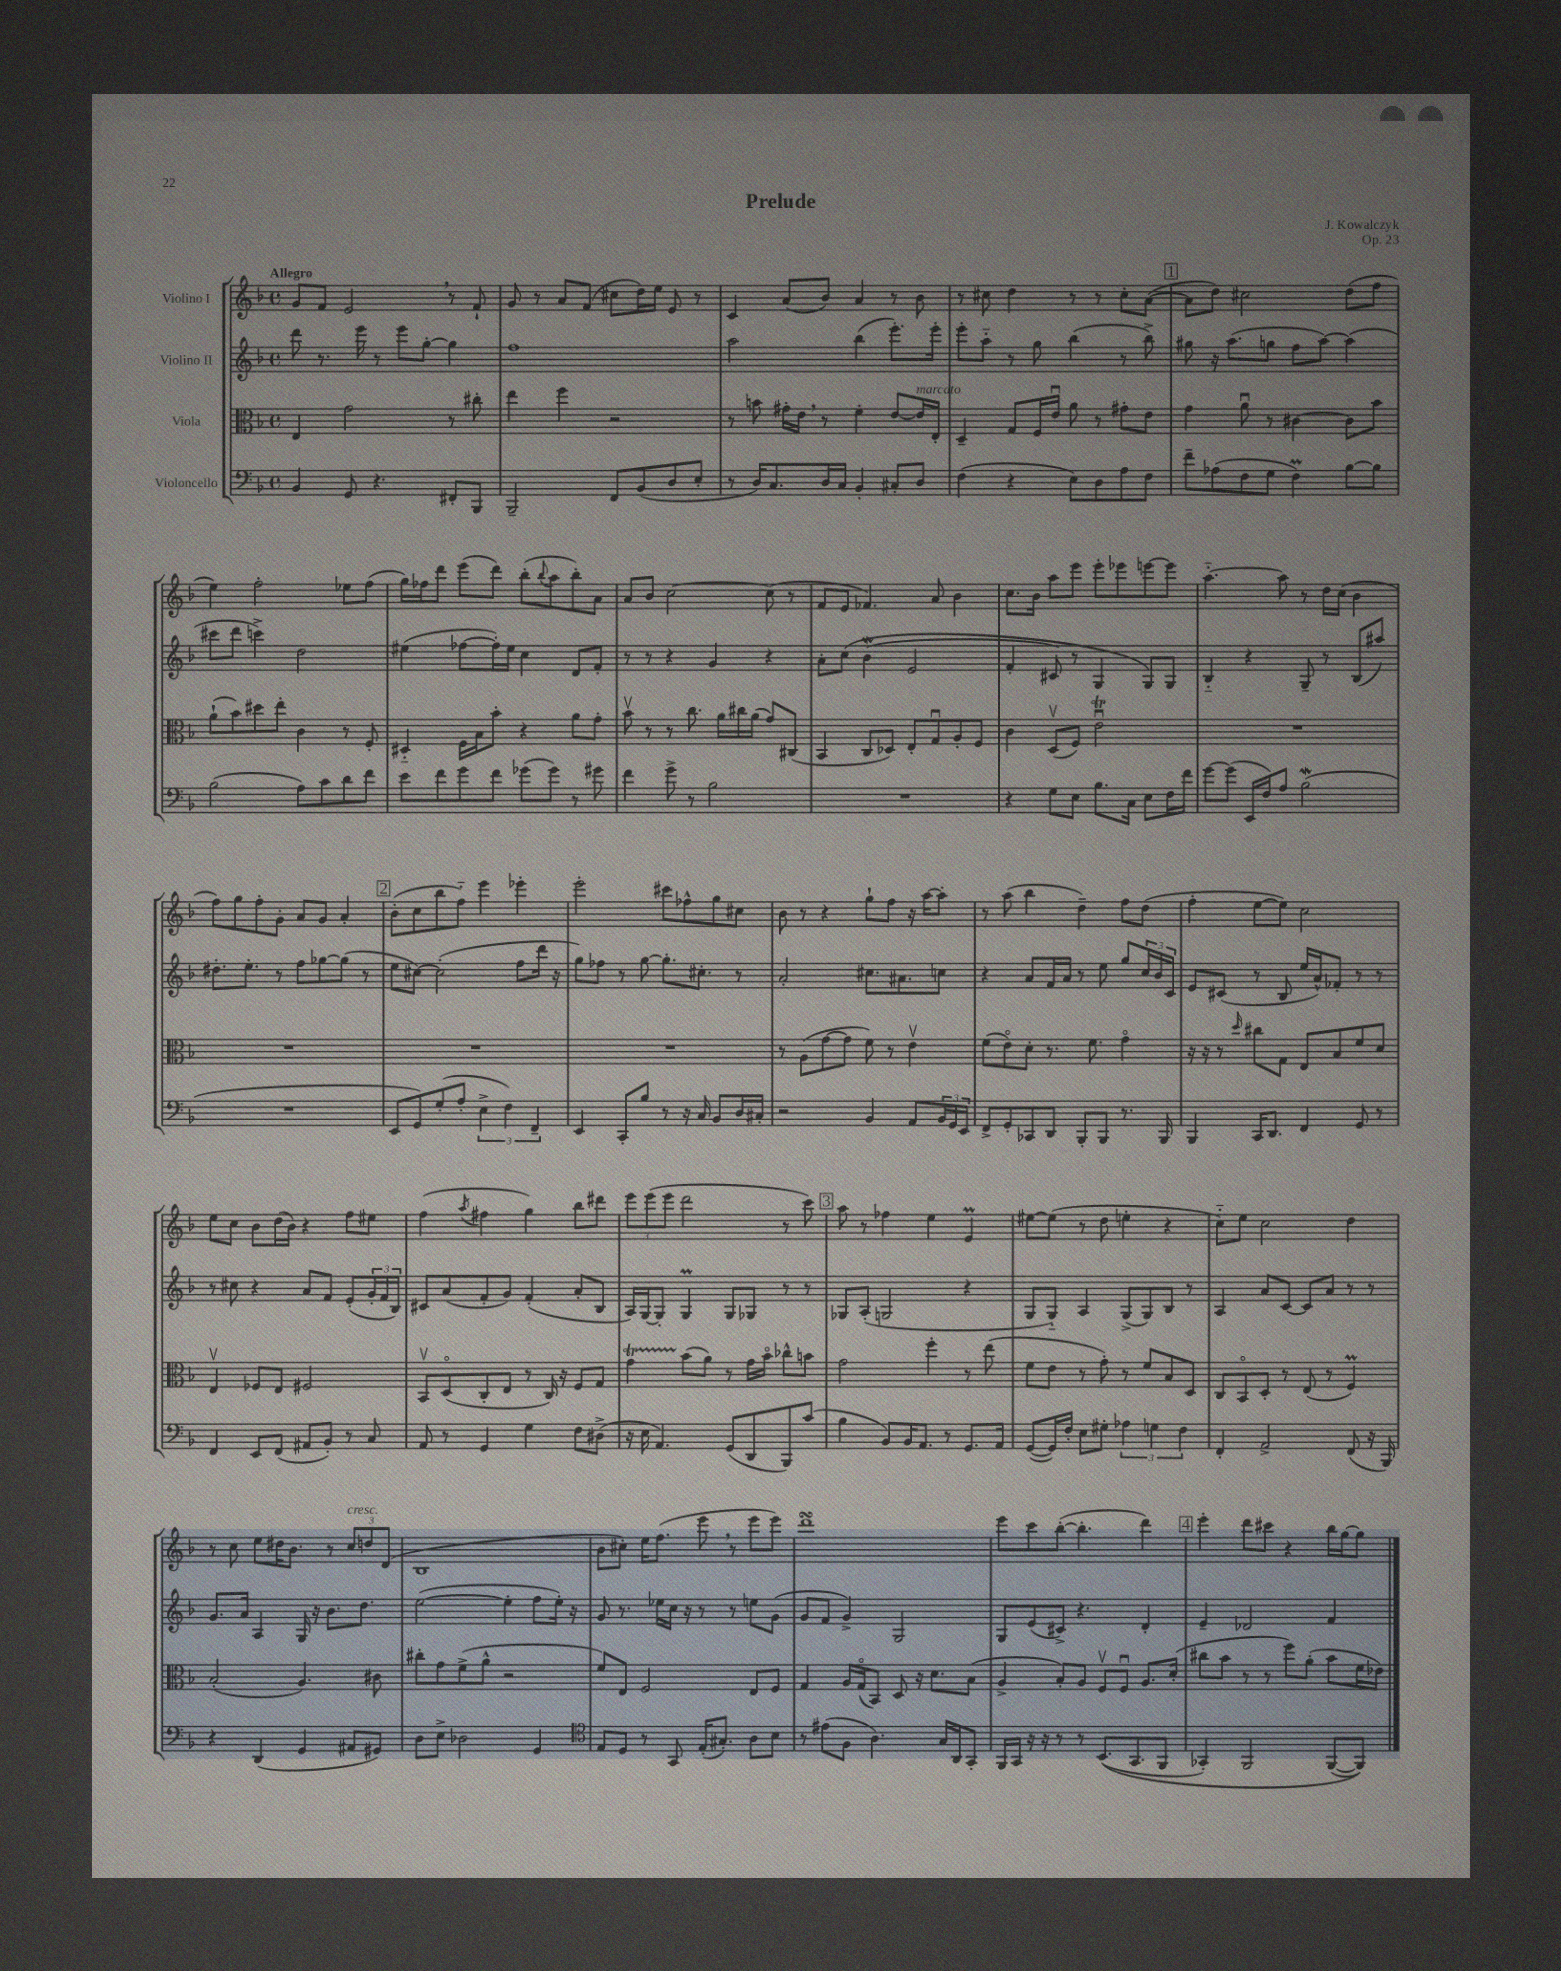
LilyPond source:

\header { title = "Prelude" composer = "J. Kowalczyk" opus = "Op. 23" }
<<
\new StaffGroup <<
\new Staff = "s0" \with { instrumentName = "Violino I" } {
    \clef treble \key f \major \defaultTimeSignature \time 4/4 \tempo "Allegro"
    g'8 f'8 e'2 \breathe r8 f'8-! |
    g'8 r8 a'8 f'8( cis''8 d''16) e''16 e'8 r8 |
    c'4 a'8( bes'8) a'4 r8 bes'8 |
    r8 cis''8 d''4 r8 r8 cis''8-. a'8~( |
    \mark \markup { \box "1" } a'8 d''8) cis''2 d''8( f''8 |
    e''4) f''2-. ees''8 f''8( |
    g''16) fes''16 d'''8 e'''8( d'''8) bes''8-.( \appoggiatura { bes''8 } a''8 bes''8-.) a'8 |
    a'8 bes'8 c''2~ c''8( r8 |
    f'8 e'8 fes'4.) a'8 bes'4 |
    c''8. bes'16 a''8 e'''8 e'''8-. ees'''8 e'''8~ e'''8 |
    a''4.~-_ a''8 r8 d''16 c''16( bes'4 |
    f''8) g''8 f''8-. g'8-. a'8 g'8 a'4-. |
    \mark \markup { \box "2" } bes'8-.( c''8 bes''8 f''8-_) e'''4 ees'''4-. |
    e'''2-. cis'''8 fes''8-^ g''8 cis''8 |
    bes'8 r8 r4 g''8-! f''8 r16 a''16~ a''8-. |
    r8 a''8( bes''4 d''4--) f''8 d''8( |
    f''4-. e''8~ e''8) c''2 |
    e''8 c''8 bes'8 d''16( bes'16) r4 f''8 eis''8 |
    f''4( \acciaccatura { a''8 } fis''4 g''4) bes''8 dis'''8 |
    \tuplet 3/2 { e'''8 e'''8( e'''8 } d'''2 r8 c'''8) |
    \mark \markup { \box "3" } a''8 r8 fes''4 e''4 e'4\prall |
    eis''8~ eis''8( r8 d''8 e''4-. r4 |
    c''8-_) e''8 c''2 d''4 |
    r8 c''8 e''8 dis''16 bes'8. r8 \tuplet 3/2 { c''8^\markup { \italic "cresc." } d''8 d'8( } |
    bes1 |
    bes'8 cis''8-.) e''16 f''8.( e'''8 \breathe r8 e'''8 e'''8) |
    d'''1\turn |
    e'''8 c'''8 bes''8~-.( bes''4.-. d'''4) |
    \mark \markup { \box "4" } e'''4-. d'''8 cis'''8 r4 bes''16 g''16~ g''8 \bar "|." |
}
\new Staff = "s1" \with { instrumentName = "Violino II" } {
    \clef treble \key f \major \defaultTimeSignature \time 4/4
    d'''8 r8. e'''16 r8 e'''8 g''8~-. g''4 |
    f''1 |
    a''2 bes''4( e'''8.-.) e'''16-. |
    e'''8-. a''8-_ r8 g''8 bes''4( r8 bes''8->) |
    \mark \markup { \box "1" } gis''8 r16 a''8.( g''8 f''8 a''8~) a''4( |
    cis'''8 d'''8 c'''4->) d''2 |
    eis''4( fes''8~ fes''16-.) eis''16 c''4 d'8 f'8-. |
    r8 r8 r4 g'4 r4 |
    a'8-. c''8\( bes'4\mordent( e'2 |
    f'4-. cis'8) r8 g4 g8\) g8 |
    bes4-_ r4 g8-- r8 bes8( ais''8) |
    dis''8.-. e''8.-. r8 f''8 ges''8~ ges''8( r8 |
    \mark \markup { \box "2" } e''8 cis''8~) cis''2-.( f''8 d'''16 r16 |
    g''8) fes''8 r8 g''8~ g''8.-. cis''8.-. r8 |
    a'2-. cis''8. ais'8. c''8 |
    r4 a'8 f'16 a'16 r8 e''8 g''8 \tuplet 3/2 { c''16 bes'16 c'16 } |
    e'8 cis'8( r8 bes8 e''16 a'16-^) fes'8-. r8 r8 |
    r8 cis''8 r4 a'8 f'8 e'8-.( \tuplet 3/2 { g'16-. f'16 bes16) } |
    cis'8 a'8( f'8-. g'8) f'4-.( a'8-. bes8 |
    a16) g16~ g8-. g4\prall g8 ges8 r8 r8 |
    \mark \markup { \box "3" } ges8 a8-.( g2 r4 |
    g8 g8-_) a4 g8->( g8) bes8 r8 |
    a4 a'8 c'8~ c'8 a'8 r8 r8 |
    g'8. a'16 a4 g16 r16 bes'8. d''8. |
    e''2~( e''4-. f''8 e''16-.) r16 |
    g'8 r8. ees''16 c''16 r16 r8 r8 e''8 g'8( |
    g'8 f'8 g'4->) g2 |
    g8 e'8( cis'8->) r4. d'4-. |
    \mark \markup { \box "4" } e'4-- des'2 f'4 \bar "|." |
}
\new Staff = "s2" \with { instrumentName = "Viola" } {
    \clef alto \key f \major \defaultTimeSignature \time 4/4
    e4 g'2 r8 cis''8-. |
    e''4 f''4 r2 |
    r8 b'8 gis'16-. e'16 \breathe r8 f'4-. e'8~ e'16^\markup { \italic "marcato" } e16-. |
    d4-- g8 f16 e'16\downbow a'8 r8 gis'8-. e'8 |
    \mark \markup { \box "1" } g'4 a'8\downbow r8 cis'4~ cis'8 bes'8 |
    a'8-!( bes'8) dis''8 e''8-. c'4 r8 f8-. |
    dis4-_ f16 bes16 bes'8-. r4 a'8 g'8-. |
    bes'8\upbow r8 r8 c''8. a'16 cis''16 a'16( g'8) cis8( |
    bes,4 c8 des8) e8-. g8\downbow a8-. f8 |
    c'4 d8\upbow( f8) e'2\downbow\trill |
    R1 |
    R1 |
    \mark \markup { \box "2" } R1 |
    R1 |
    r8 a8( g'8~ g'8 f'8) r8 e'4\upbow |
    f'8( e'8\flageolet) d'8-. r8. f'8. g'4\flageolet |
    r16 r16 r8 \grace { d''16 } cis''8 g8 e8 bes8 f'8 d'8 |
    e4\upbow fes8 e8 fis2 |
    bes,8\upbow d8\flageolet( c8-. e8 r8 c16) r16 f8 g8 |
    g'4\startTrillSpan bes'8\stopTrillSpan( a'8) r8 g'16 bes'16\flageolet ces''8-^ b'8 |
    \mark \markup { \box "3" } g'2 f''4-. r8 e''8( |
    f'8 e'8 r8 g'8-.) r8 f'8 bes8 d8 |
    c8 bes,8\flageolet d8-. r8 e8( r8 f4\prall) |
    bes2-.( a4.) cis'8 |
    cis''8-. g'8 f'8->( a'8-^ r2 |
    f'8) e8 f2 e8 f8 |
    g4 a16 g16\flageolet( bes,8) d8 r16 d'8. bes8( |
    a4-> bes8-.) a8 f8\upbow f8\downbow a8. d'16-.( |
    \mark \markup { \box "4" } cis''8 bes'8 r8 r8 f''8) a'8-.( bes'8 f'16 ees'16) \bar "|." |
}
\new Staff = "s3" \with { instrumentName = "Violoncello" } {
    \clef bass \key f \major \defaultTimeSignature \time 4/4
    bes,4 g,8 r4. fis,8-. bes,,8 |
    bes,,2-- f,8 bes,8( d8 e8-. |
    r8 d16) c8. d16 c16 bes,4-. cis8-. d8 |
    f4( r4 e8) d8 a8 f8 |
    \mark \markup { \box "1" } f'8-- aes8( f8 g8 f4\prall) bes8~ bes8 |
    bes2( a8) c'8 d'8 f'8 |
    e'8 f'8 g'8 f'8 ges'8( ges'8) r8 gis'8 |
    f'4 g'8-> r8 bes2 |
    R1 |
    r4 g8 e8 bes8. c16 e8 f16 f'16 |
    g'8~ g'8( e,16 f16) a8 bes2\mordent( |
    R1 |
    \mark \markup { \box "2" } e,8 g,8) g8-.( a8-. \tuplet 3/2 { e4-> f4) f,4-- } |
    e,4 c,8-. bes8 r8 r16 c16 bes,8 d16 cis16-. |
    r2 bes,4 a,8 \tuplet 3/2 { bes,16 g,16 e,16 } |
    f,8-> g,8-. ces,8 d,8 bes,,8-. bes,,8 r8. bes,,16 |
    bes,,4 c,16 d,8. f,4 g,8 r8 |
    f,4 e,8 f,8( ais,8 bes,8-.) r8 c8 |
    a,8 r8 g,4 g4 f8 dis8->( |
    r16 e16 a,4.) g,8( d,8 bes,,8) c'8( |
    \mark \markup { \box "3" } bes4 bes,8) bes,16 a,8. r8 g,8. a,16 |
    g,8~( g,16) f16-. e8 gis8-. \tuplet 3/2 { aes4 g4 f4 } |
    f,4-. a,2-> f,8( r16 bes,,16) |
    r4 d,4( g,4 ais,8 gis,8) |
    d8 e8-> des2 g,4 |
    \clef tenor e8 d8 r8 g,8 e16-.( gis8.-.) a8 bes8 |
    r8 eis'8( f8 a4.) g16 a,16 g,8-. |
    f,16 g,16 r16 r16 r8 r8 bes,8.(\( g,8. f,8 |
    \mark \markup { \box "4" } ges,4-.) f,2 f,8~( f,8)\) \bar "|." |
}
>>
>>
\layout { \context { \Score \remove "Bar_number_engraver" } }
